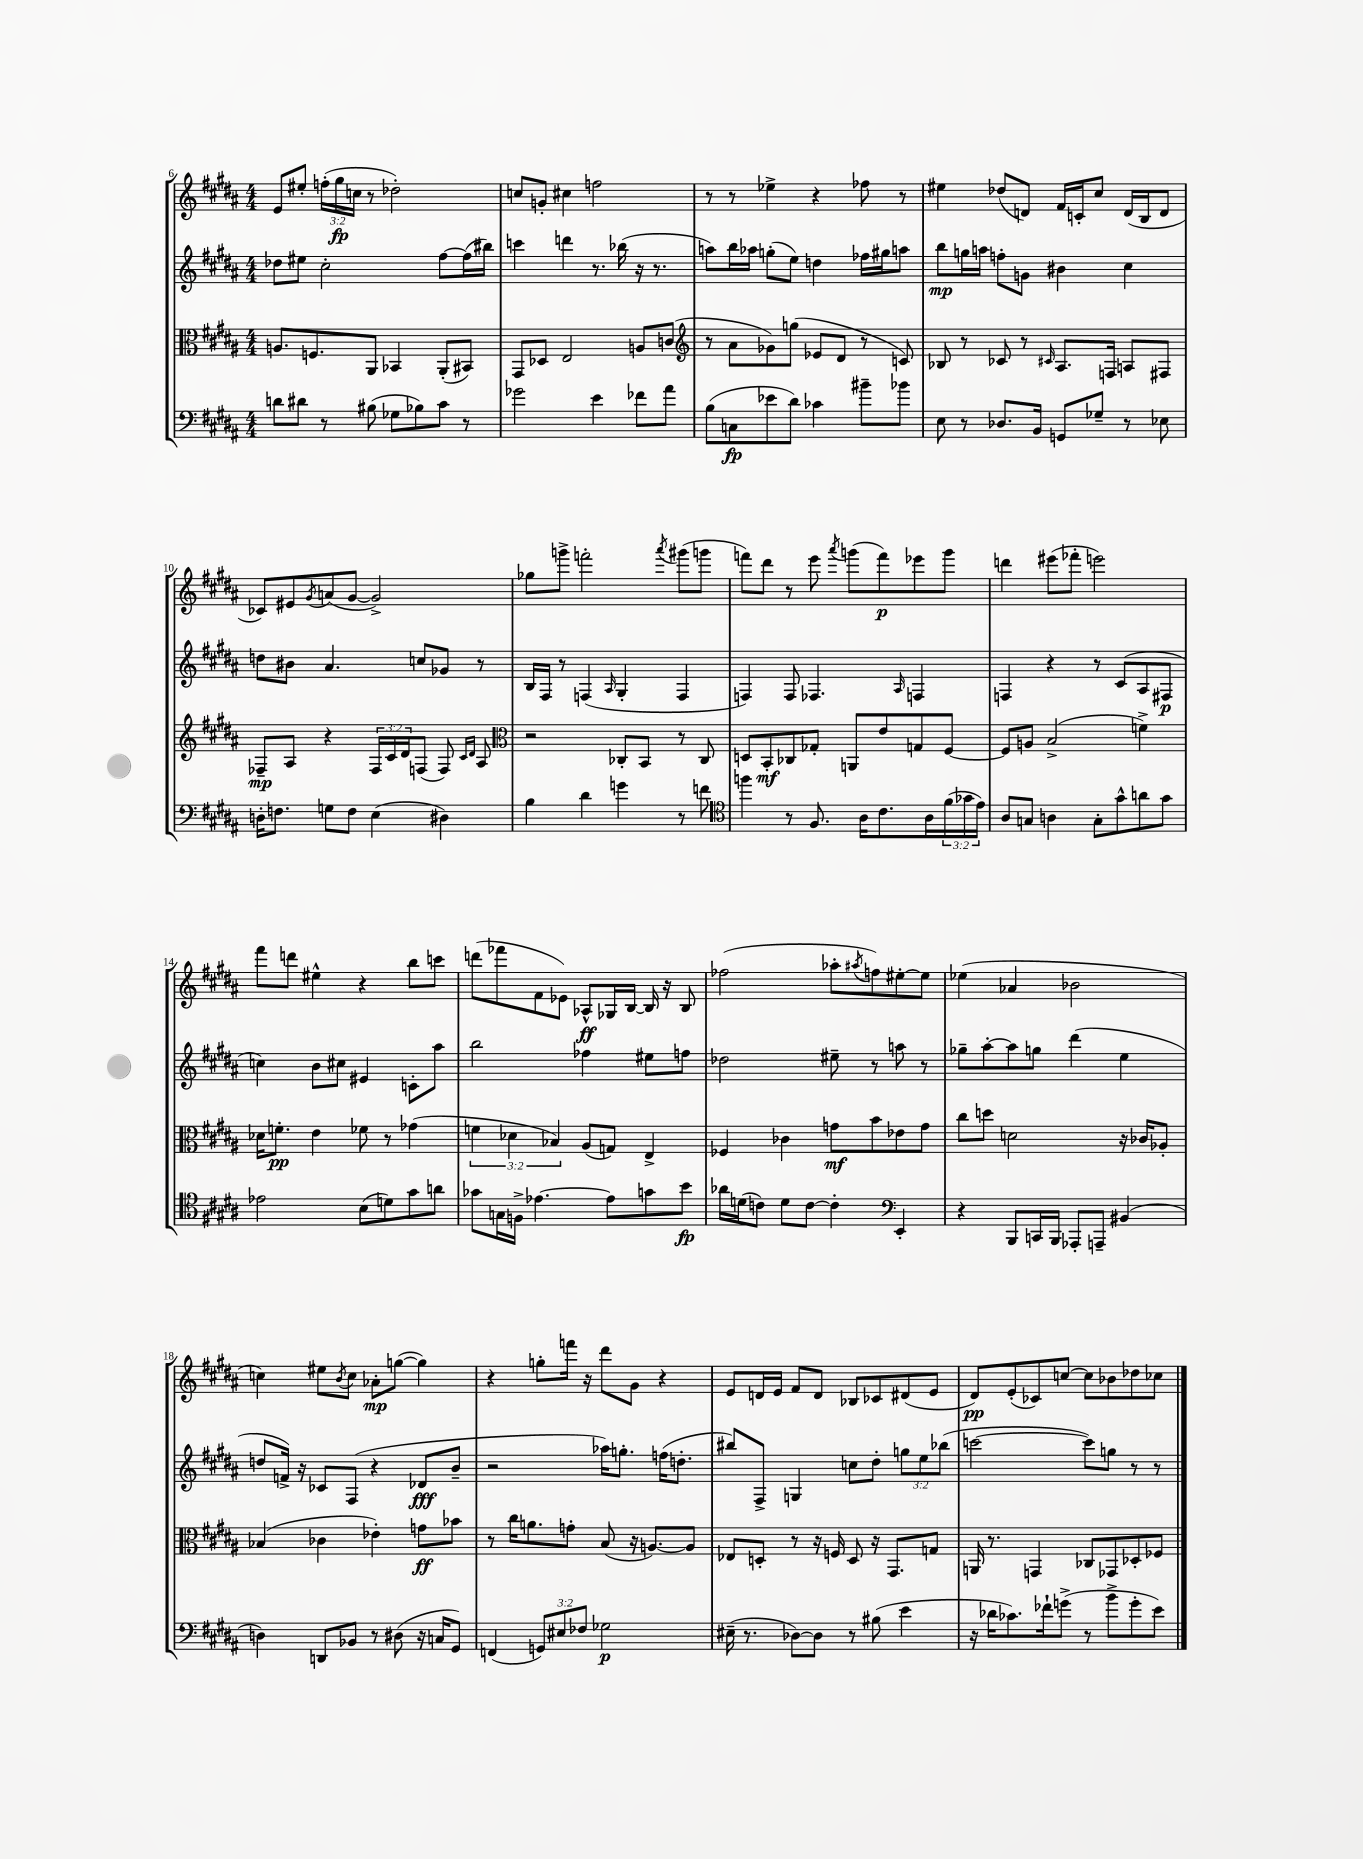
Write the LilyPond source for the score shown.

<<
\new StaffGroup <<
\new Staff = "s0" {
    \clef treble \key b \major \numericTimeSignature \time 4/4 \override Staff.TupletNumber.text = #tuplet-number::calc-fraction-text
    e'8 eis''8-. \tuplet 3/2 { f''16-.( gis''16\fp c''16 } r8 des''2-.) |
    c''8 g'8-. cis''4 f''2 |
    r8 r8 ees''4-> r4 fes''8 r8 |
    eis''4 des''8( d'8) fis'16 c'16-. cis''8 d'16( b16 d'8 |
    ces'8) eis'8 \acciaccatura { gis'8 } a'8( gis'8~ gis'2->) |
    ges''8 g'''8-> f'''2-. \acciaccatura { ais'''8 } gis'''8( g'''8 |
    f'''8) dis'''8 r8 e'''8 \acciaccatura { ais'''8 } g'''8( f'''8\p) ees'''8 g'''8 |
    d'''4 eis'''8( fes'''8-. e'''2) |
    fis'''8 d'''8 eis''4-^ r4 b''8 c'''8 |
    d'''8( fes'''8 fis'8 ees'8) aes8-^\ff ges16 b16~ b16 r16 b8 |
    fes''2( aes''8-. \acciaccatura { ais''8 } f''8) eis''8~-. eis''8 |
    ees''4( aes'4 bes'2 |
    c''4) eis''8 \acciaccatura { b'8 } c''8 aes'8-.\mp g''8~( g''4) |
    r4 g''8-. f'''16 r16 dis'''8 gis'8 r4 |
    e'8 d'16 e'16 fis'8 d'8 bes8 ces'8 dis'8( e'8 |
    dis'8\pp) e'8-.( ces'8) c''8~ c''8 bes'8 des''8 ces''8 \bar "|." |
}
\new Staff = "s1" {
    \clef treble \key b \major \numericTimeSignature \time 4/4 \override Staff.TupletNumber.text = #tuplet-number::calc-fraction-text
    des''8 eis''8 cis''2-. fis''8~ fis''16( bis''16) |
    c'''4 d'''4 r8. bes''16( r16 r8. |
    a''8) b''16 aes''16 g''8-.( e''8) d''4 fes''16 gis''16 a''8 |
    b''8\mp g''16 a''16 f''8-. g'8 bis'4 cis''4 |
    d''8 bis'8 ais'4. c''8 ges'8 r8 |
    b16 fis16 r8 f4( \grace { ais16 } gis4-. f4 |
    f4) f8 fes4. \grace { ais16 } f4 |
    f4 r4 r8 cis'8( ais8 fis8\p |
    c''4) b'8 cis''8 eis'4 c'8-. ais''8 |
    b''2 fes''4 eis''8 f''8 |
    des''2 eis''8-- r8 a''8 r8 |
    ges''8-- ais''8~-. ais''8 g''8 dis'''4( e''4 |
    d''8 f'16->) r16 ces'8 fis8( r4 des'8\fff b'8-- |
    r2 aes''16) g''8.-. f''16( d''8.-. |
    bis''8) fis8-> g4 c''8 dis''8-. \tuplet 3/2 { g''8 e''8 bes''8( } |
    c'''2~ c'''8) g''8 r8 r8 \bar "|." |
}
\new Staff = "s2" {
    \clef alto \key b \major \numericTimeSignature \time 4/4 \override Staff.TupletNumber.text = #tuplet-number::calc-fraction-text
    a8. f8. ais,8 bes,4 ais,8-.( bis,8) |
    gis,8 des8 e2 a8 c'8( |
    \clef treble r8 ais'8 ges'8) g''8( ees'8 dis'8 r8 c'8) |
    bes8 r8 ces'8 r8 \grace { cis'16 } ais8. f16 a8 fis8 |
    fes8--\mp ais8 r4 \tuplet 3/2 { fes16 cis'16 dis'16 } f8( f8) \grace { cis'16 dis'16 } ais8 |
    \clef alto r2 ces8-. b,8 r8 ces8 |
    d8 b,8-.\mf ces8 ges8-. a,8 e'8 g8 fis8~ |
    fis8 a8 b2->( f'4->) |
    des'16 f'8.-.\pp e'4 fes'8 r8 ges'4( |
    \tuplet 3/2 { f'4 des'4 bes4) } ais8( g8) e4-> |
    fes4 ces'4 g'8\mf b'8 ees'8 g'8 |
    cis''8 d''8 d'2 r16 ces'16 aes8-. |
    bes4( ces'4 ees'4-.) g'8\ff bes'8 |
    r8 cis''16 a'8. g'8-. b8( r16 a8.~) a8 |
    ees8 d8-. r8 r16 f16 d8 r16 gis,8. g8 |
    a,16 r8. g,4 ces8 ges,8 des8-. fes8 \bar "|." |
}
\new Staff = "s3" {
    \clef bass \key b \major \numericTimeSignature \time 4/4 \override Staff.TupletNumber.text = #tuplet-number::calc-fraction-text
    d'8 dis'8 r8 bis8( ges8 bes8) cis'8 r8 |
    ges'2 e'4 fes'8 ais'8 |
    b8( c8\fp ees'8 dis'8) ces'4 bis'8-- bes'8 |
    e8 r8 des8. b,16 g,8 ges8-- r8 ees8 |
    d16-. f8. g8 f8 e4( dis4) |
    b4 dis'4 g'4 r8 f'8 |
    \clef tenor f''4 r8 fis8. ais16 cis'8. ais16 \tuplet 3/2 { fis'16( ges'16 e'16) } |
    ais8 g8 a4 g8-. gis'8-^ a'8 gis'8 |
    ees'2 b8( d'8) gis'8 a'8 |
    ges'8 g16 f16-> ees'4.~ ees'8 g'8 b'8\fp |
    aes'16 d'16( c'8) d'8 c'8~ c'4-. \clef bass e,4-. |
    r4 b,,8 c,16 b,,16 aes,,8-. a,,8-- bis,4( |
    d4) d,8 bes,8 r8 dis8( r16 c16 gis,8) |
    f,4( \tuplet 3/2 { g,8) eis8 fes8 } ges2\p |
    eis16--( r8. des8~) des8 r8 bis8( e'4 |
    r16 des'16 ces'8.) fes'16-! g'8->( r8 b'8-> g'8-. e'8) \bar "|." |
}
>>
>>
\layout { \context { \Score currentBarNumber = #6 } }
